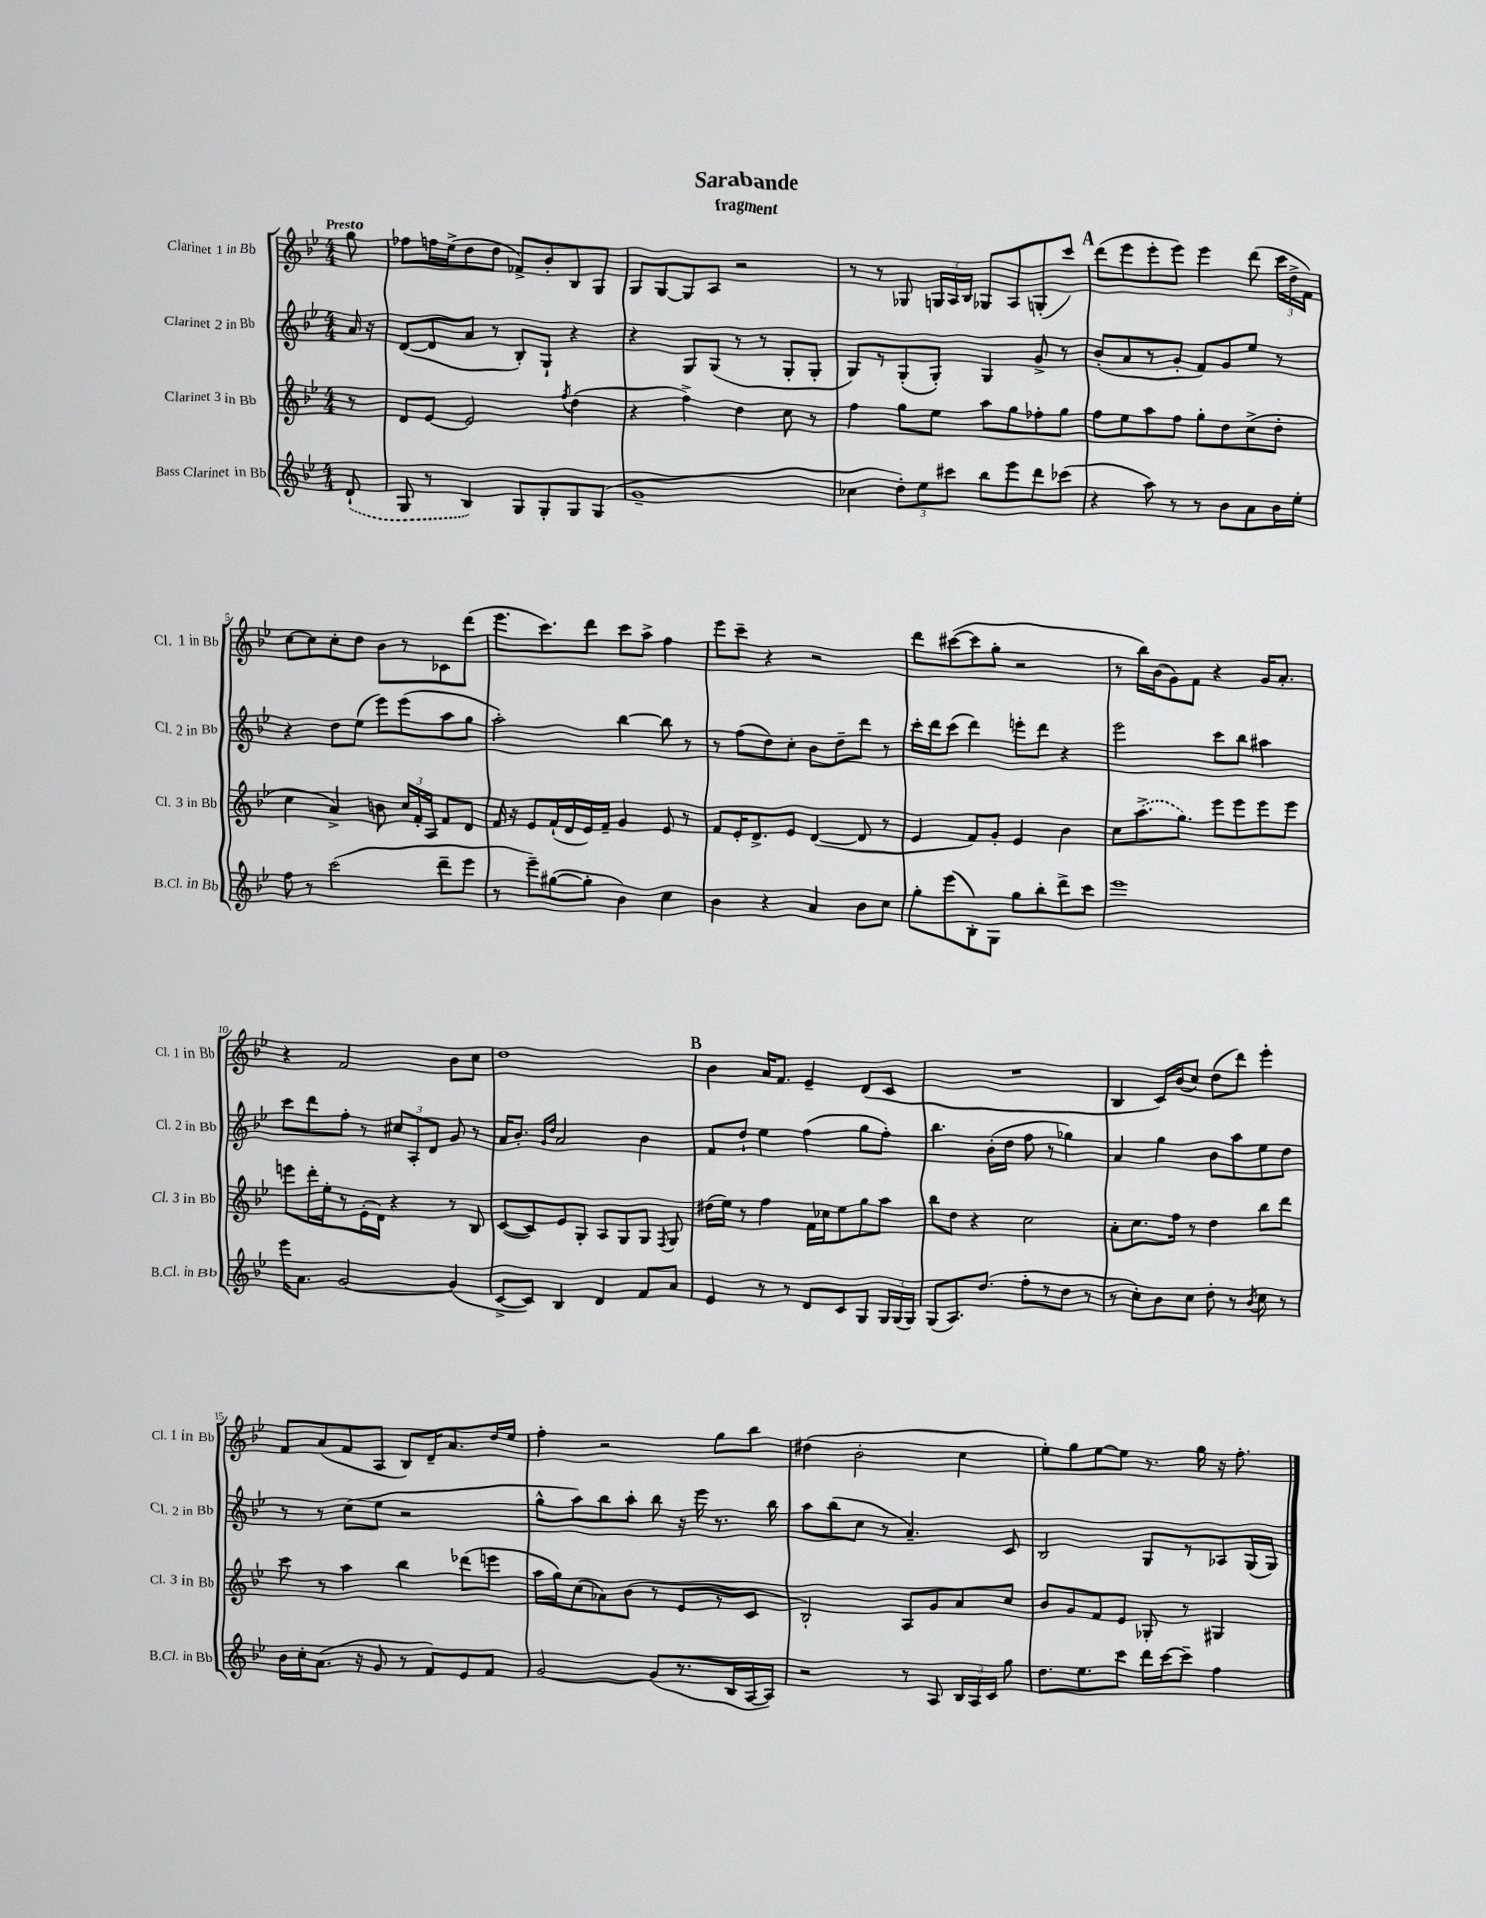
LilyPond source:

\header { title = "Sarabande" subtitle = "fragment" }
<<
\new StaffGroup <<
\new Staff = "s0" \with { instrumentName = "Clarinet 1 in Bb" shortInstrumentName = "Cl. 1 in Bb" } {
    \clef treble \key bes \major \numericTimeSignature \time 4/4 \partial 8 \tempo "Presto"
    \autoBeamOff g''8 |
    fes''8[ f''16 ees''16->( d''8 d''8] fes'8[->) bes'8-. bes8 g8] |
    g8[ g8~ g8 a8] r2 |
    r8 r8 ges8 \tuplet 3/2 { g16[ a16 bes16] } ges8[ a8 g8-.( c'''8]) |
    \mark \markup { \bold "A" } d'''8[( ees'''8 ees'''8-. ees'''8]) ees'''4 d'''8( \tuplet 3/2 { c'''16[ d''16-> f'16]) } |
    c''8[~ c''8 c''8-. d''8] bes'8[ r8 ces'8 d'''8]( |
    ees'''8.[ c'''8.) d'''8] c'''8[ a''8]-> f''4 |
    ees'''8[ c'''8]-- r4 r2 |
    d'''8[ cis'''8~( cis'''8 g''8]-. r2 |
    r8 bes''16[) bes'16( g'8) f'8] r4 g'16[ a'8.]-. |
    r4 f'2 bes'8[ c''8] |
    d''1 |
    \mark \markup { \bold "B" } bes'4 a'16[ f'8.] ees'4-- d'8[( c'8] |
    R1 |
    bes4 c'16[) bes'16( c''8]) d''8[( d'''8]) ees'''4-. |
    f'8[ a'8( f'8 a8] bes8[) d'16-- a'8. d''16 ees''16] |
    f''4-. r2 g''8[ bes''8] |
    dis''4( bes'2-. c''4 |
    ees''8[-.) g''8 ees''8~ ees''8] r8. g''16 r16 f''8.-. \bar "|." |
}
\new Staff = "s1" \with { instrumentName = "Clarinet 2 in Bb" shortInstrumentName = "Cl. 2 in Bb" } {
    \clef treble \key bes \major \numericTimeSignature \time 4/4 \partial 8
    \autoBeamOff a'16 r16 |
    d'8[~( d'8 a'8] r8 bes8[-.) g8]-! r4 |
    r4 g8[ g8]( r8 r8 g8[-. g8]-. |
    g8[) r8 g8-.( g8]-.) g4 g'8-> r8 |
    \mark \markup { \bold "A" } bes'8[-.( a'8 r8 g'8]-. f'8[) g'8 ees''8] r8 |
    r4 d''8[ ees''8]( ees'''8[) ees'''8( a''8 g''8] |
    a''2-.) bes''4~ bes''8 r8 |
    r8 f''8[( d''8) c''8]-. bes'8[ d''8-- d'''8] r8 |
    c'''16[-. d'''16 c'''8]( d'''4) e'''8[-. d'''8] r4 |
    ees'''2 c'''8[ bes''8] ais''4 |
    c'''8[ d'''8 f''8]-. r8 \tuplet 3/2 { cis''8[ a8-. d'8] } g'8 r8 |
    a'16[ bes'8.]-. \grace { g'16[ d''16] } a'2 bes'4 |
    \mark \markup { \bold "B" } f'8[ d''8]-! ees''4 f''4( g''8[ f''8]-.) |
    bes''4. bes'16[-.( d''16] f''8 r8 ges''4) |
    a'4 g''4 bes'8[ a''8 ees''8 d''8] |
    r8 r8 c''8[( ees''8] r2 |
    g''8[-^ a''8) bes''8 a''8]-. bes''8 r16 ees'''16 r8. bes''16 |
    a''8[ bes''8( c''8] r8 a'4.--) c'8 |
    bes2 g8[ r8 aes8 g16( g16]) \bar "|." |
}
\new Staff = "s2" \with { instrumentName = "Clarinet 3 in Bb" shortInstrumentName = "Cl. 3 in Bb" } {
    \clef treble \key bes \major \numericTimeSignature \time 4/4 \partial 8
    \autoBeamOff r8 |
    d'8[ ees'8]~ ees'2 \acciaccatura { f''8 } d''4( |
    r4 f''4->) d''4 c''8 r8 |
    f''4 g''8[ ees''8] a''8[ g''8 fes''8-. g''8] |
    \mark \markup { \bold "A" } f''8[ ees''8 a''8 f''8] g''8[-. d''8 c''8->( d''8]-. |
    c''4 a'4->) b'8 \tuplet 3/2 { c''16[ f'16-. a16] } f'8[ d'8] |
    f'16 r16 ees'8[ f'16-!( d'16 ees'16) f'16]-- g'4 ees'8 r8 |
    f'8[ ees'16-. d'8.-> ees'8] d'4~( d'8 r8 |
    ees'4 f'8[) g'8]-. ees'4 bes'4 |
    c''8[ \once \slurDashed a''8.->( g''8.]) ees'''8[ ees'''8 ees'''8 ees'''8] |
    e'''8[ d'''16-. ees''16-. r8 ees'16-.( d'16]) r4 r8 bes8 |
    c'8[~( c'8) ees'8 g8]-. a8[ g8 g8] \acciaccatura { f8 } g8 |
    \mark \markup { \bold "B" } dis''16[( ees''16]) r8 f''4 f'16[ ces''16 ees''8 g''8 a''8] |
    bes''8[ d''8] r4 c''2 |
    a'8[-. c''8. f''16] r8 d''4 bes''8[ d'''8] |
    c'''8 r8 a''4 bes''4 des'''8[( e'''8] |
    a''16[ g''16) c''8( aes'8) bes'8]( r8 ees'8[ r8 c'8] |
    bes2-.) a8[ g'8 a'8 c''8] |
    bes'8[ g'8 f'8 ees'8] ges8-. r8 gis4 \bar "|." |
}
\new Staff = "s3" \with { instrumentName = "Bass Clarinet in Bb" shortInstrumentName = "B.Cl. in Bb" } {
    \clef treble \key bes \major \numericTimeSignature \time 4/4 \partial 8
    \autoBeamOff \once \slurDashed d'8-!( |
    g8 r8 bes4) g8[ g8-. g8 g8]( |
    g'1-- |
    ces''4 \tuplet 3/2 { d''8[-.) ees''8 cis'''8] } bes''8[ ees'''8 d'''8 ces'''8]( |
    \mark \markup { \bold "A" } r4 a''8) r8 r8 bes'8[ a'8 bes'16 ees''16]-. |
    f''8 r8 c'''2( d'''8[-- ees'''8] |
    r8 ees'''8[--) gis''8~( gis''8]-. bes'4) c''4 |
    bes'4 r4 a'4 bes'8[ c''8] |
    g''8[-. ees'''8( bes8-.) g8] g''8[ bes''8-. d'''8-> c'''8] |
    ees'''1 |
    ees'''16[ a'8.] g'2~ g'4( |
    c'8[~-> c'8]) bes4 d'4 f'8[ a'8] |
    \mark \markup { \bold "B" } ees'4 r8 r8 d'8[ c'8 g8] \tuplet 3/2 { g16[ g16( g16]) } |
    g8[( a8.) d''8.]( f''8[-. r8 d''8] r8 |
    r8 c''8[-.) bes'8 c''8] d''8-. r8 \acciaccatura { bes'8 } c''8 r8 |
    bes'16[ c''16-. a'8.]( r16 g'8 r8 f'8[) ees'8 f'8] |
    g'2~ g'8[( r8. bes16 a16~ a16]) |
    r2 r8 a8 \tuplet 3/2 { bes16[ a16 c'16] } g''8 |
    d''8.[ ees''8. c'''8] d'''16[ c'''16~ c'''8]-- f''4 \bar "|." |
}
>>
>>
